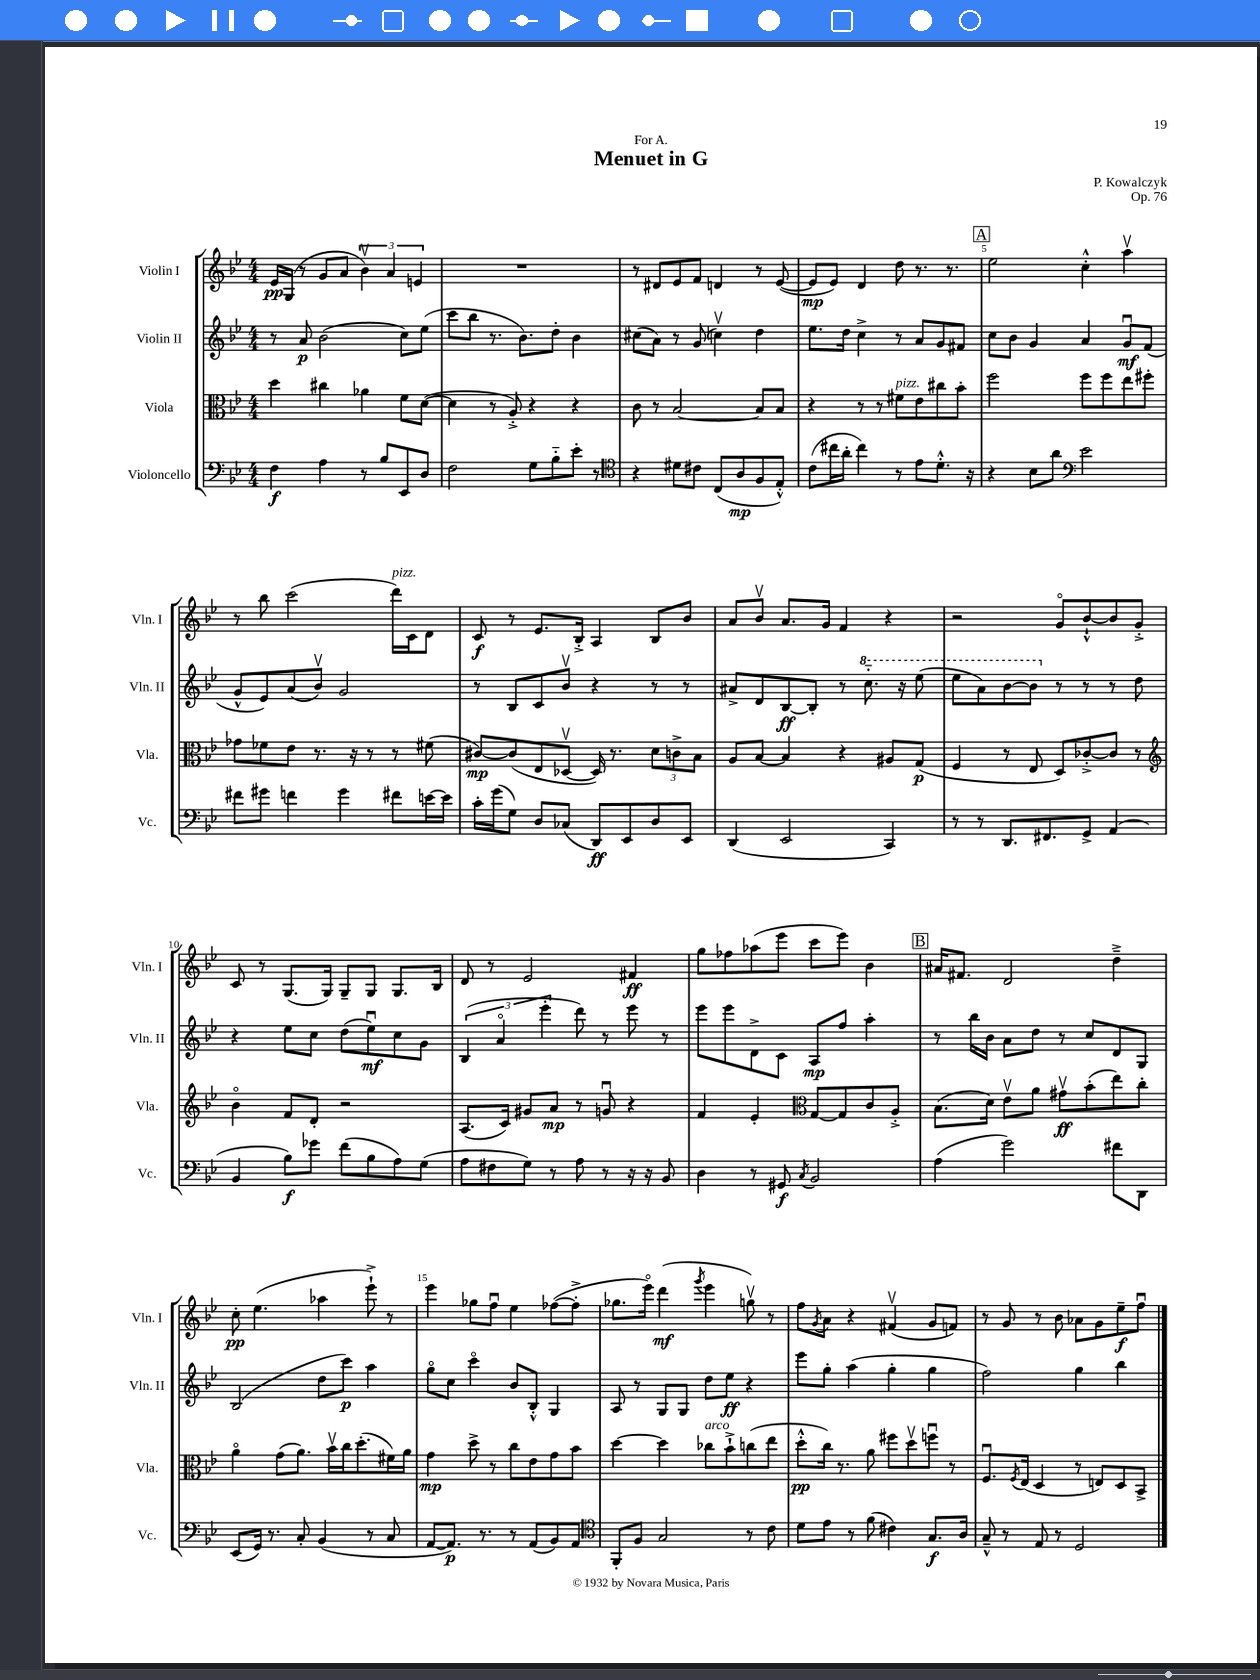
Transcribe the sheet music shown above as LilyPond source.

\header { title = "Menuet in G" composer = "P. Kowalczyk" dedication = "For A." opus = "Op. 76" }
<<
\new StaffGroup <<
\new Staff = "s0" \with { instrumentName = "Violin I" shortInstrumentName = "Vln. I" } {
    \clef treble \key bes \major \numericTimeSignature \time 4/4
    ees'16\pp g16( r8 g'8 a'8 \tuplet 3/2 { bes'4\upbow) a'4 e'4 } |
    R1 |
    r8 dis'8 ees'8 f'8 d'4 r8 ees'8~( |
    ees'8\mp ees'8) d'4 d''8 r8. r8. |
    \mark \markup { \box "A" } ees''2 c''4-.-^ a''4\upbow |
    r8 bes''8 c'''2( d'''16^\markup { \italic "pizz." }) c'16 d'8 |
    c'8\f r8 ees'8. bes16-.-> a4 bes8 bes'8 |
    a'8 bes'8\upbow a'8. g'16 f'4 r4 |
    r2 g'8\flageolet bes'8~-!-^ bes'8 g'8-.-> |
    c'8 r8 g8.( g16) g8-- g8 g8. bes16 |
    d'8 r8 ees'2 fis'4\ff |
    g''8 fes''8 aes''8( ees'''8 c'''8 ees'''8) bes'4 |
    \mark \markup { \box "B" } ais'16 fis'8. d'2 d''4---> |
    c''8-.\pp ees''4.( aes''4 ees'''8-!->) r8 |
    ees'''4 ges''8 f''8\downbow ees''4 fes''8~( fes''8-.-> |
    ges''8. ees'''16\flageolet) d'''4\mf( \acciaccatura { g'''8 } ees'''4 g''8\upbow) r8 |
    f''8 \acciaccatura { g'8 } a'8 r4 fis'4\upbow( g'8 f'8) |
    r8 g'8 r8 bes'8 aes'8 g'8 ees''8--\f f''8\downbow \bar "|." |
}
\new Staff = "s1" \with { instrumentName = "Violin II" shortInstrumentName = "Vln. II" } {
    \clef treble \key bes \major \numericTimeSignature \time 4/4
    r8 a'8\p bes'2( c''8) ees''8( |
    c'''8 bes''8 r8. bes'8.) d''8-. bes'4 |
    cis''8( a'8) r8 g'8( c''4\upbow) d''4 |
    ees''8. d''16 c''4-> r8 a'8 g'8 fis'8 |
    \mark \markup { \box "A" } c''8 bes'8 g'4 a'4 g'8\downbow\mf f'8( |
    g'8-^ ees'8) a'8( bes'8\upbow) g'2 |
    r8 bes8 c'8 bes'8\upbow r4 r8 r8 |
    ais'8-> d'8 bes8~\ff bes8-. r8 \ottava #1 c'''8.-_ r16 ees'''8( |
    ees'''8 a''8) bes''8~ bes''8 \ottava #0 r8 r8 r8 d''8 |
    r4 ees''8 c''8 d''8( ees''8\downbow\mf) c''8 g'8 |
    \tuplet 3/2 { bes4( a'4\flageolet ees'''4-. } d'''8) r8 ees'''8 r8 |
    ees'''8 ees'''8 d'8-> c'8 a8\mp f''8 a''4-. |
    \mark \markup { \box "B" } r8 bes''16 bes'16 a'8 d''8 r8 c''8 d'8 g8 |
    bes2( d''8 c'''8\p) a''4 |
    g''8\flageolet c''8 c'''4\flageolet bes'8 bes8-.-^ g4 |
    a8 r8 g8 g8 d''8 ees''8\ff r4 |
    ees'''8 g''8-. a''4( g''4-. g''4 |
    f''2) g''4 bes''4 \bar "|." |
}
\new Staff = "s2" \with { instrumentName = "Viola" shortInstrumentName = "Vla." } {
    \clef alto \key bes \major \numericTimeSignature \time 4/4
    d''4 cis''4 aes'4 f'8 d'8~( |
    d'4 r8 a8-.->) r4 r4 |
    c'8 r8 bes2~ bes8 bes8 |
    r4 r8 r8 fis'8^\markup { \italic "pizz." } ees'8 cis''8 bes'8-. |
    \mark \markup { \box "A" } f''2 f''8 f''8 ees''8 fis''8-. |
    ges'8 fes'8 ees'8 r8. r16 r8 r8 fis'8( |
    cis'8~\mp) cis'8( ees8 des8~\upbow des16) r8. \tuplet 3/2 { d'8 c'8-> bes8 } |
    a8 bes8~ bes4 r4 ais8 g8\p( |
    f4 r8 ees8 d8) ces'8~-.-> ces'8 r8 |
    \clef treble bes'4\flageolet f'8 d'8-. r2 |
    a8.( c'16) gis'8 a'8\mp r8 g'8\downbow r4 |
    f'4 ees'4-. \clef alto g8~ g8 c'8 a8-.-> |
    \mark \markup { \box "B" } bes8.( d'16) ees'8\upbow a'8 gis'8\upbow\ff bes'8-.( ees''8) c''8-. |
    a'4\flageolet g'8( a'8.) bes'16\upbow c''16 d''8.-.( fis'16) a'16 |
    g'4\mp d''8-> r8 c''8 ees'8 g'8 bes'8 |
    d''4~ d''4 ces''8^\markup { \italic "arco" } bes'8-!-> c''8( ees''8 |
    d''8-.-^\pp c''16) r8. a'8 fis''8 d''8\upbow f''8\downbow r8 |
    f8.\downbow \acciaccatura { f8 } ees16( d4 r8 e8) d8 bes,8-> \bar "|." |
}
\new Staff = "s3" \with { instrumentName = "Violoncello" shortInstrumentName = "Vc." } {
    \clef bass \key bes \major \numericTimeSignature \time 4/4
    f4\f a4 r8 bes8 ees,8 d8 |
    f2 g8 bes8-_ ees'8-. r8 |
    \clef tenor r4 dis'8 cis'8 c8( a8\mp f8 ees8-.-^) |
    c'8( cis''16 a'16-. cis''4) r8 ees'8 d'8.-.-^ r16 |
    \mark \markup { \box "A" } r4 bes8 a'8 \clef bass ees'2 |
    fis'8 gis'8 f'4 gis'4 fis'8 e'16~ e'16 |
    c'16-. g'16( g8) d8 ces8( d,8\ff) ees,8 d8 ees,8 |
    d,4( ees,2 c,4) |
    r8 r8 d,8. fis,8. g,8-> a,4( |
    bes,4 bes8\f) ges'8 f'8( bes8 a8) g8( |
    a8 fis8 g8) r8 a8 r8 r16 r16 bes,8 |
    d4 r8 gis,8\f \acciaccatura { c8 } bes,2 |
    \mark \markup { \box "B" } a4( g'2) fis'8 d,8 |
    ees,8( g,16) r8. c8-. bes,4( r8 c8 |
    a,8~ a,8.\p) r8. r8 a,8( bes,8) a,8 |
    \clef tenor f,8-. f8 g2 r8 c'8 |
    d'8 ees'8 r8 f'8( cis'4) g8.\f a16 |
    g8---^ r8 ees8 r8 d2 \bar "|." |
}
>>
>>
\layout { \context { \Score \override BarNumber.break-visibility = ##(#f #t #t) barNumberVisibility = #(every-nth-bar-number-visible 5) } }
